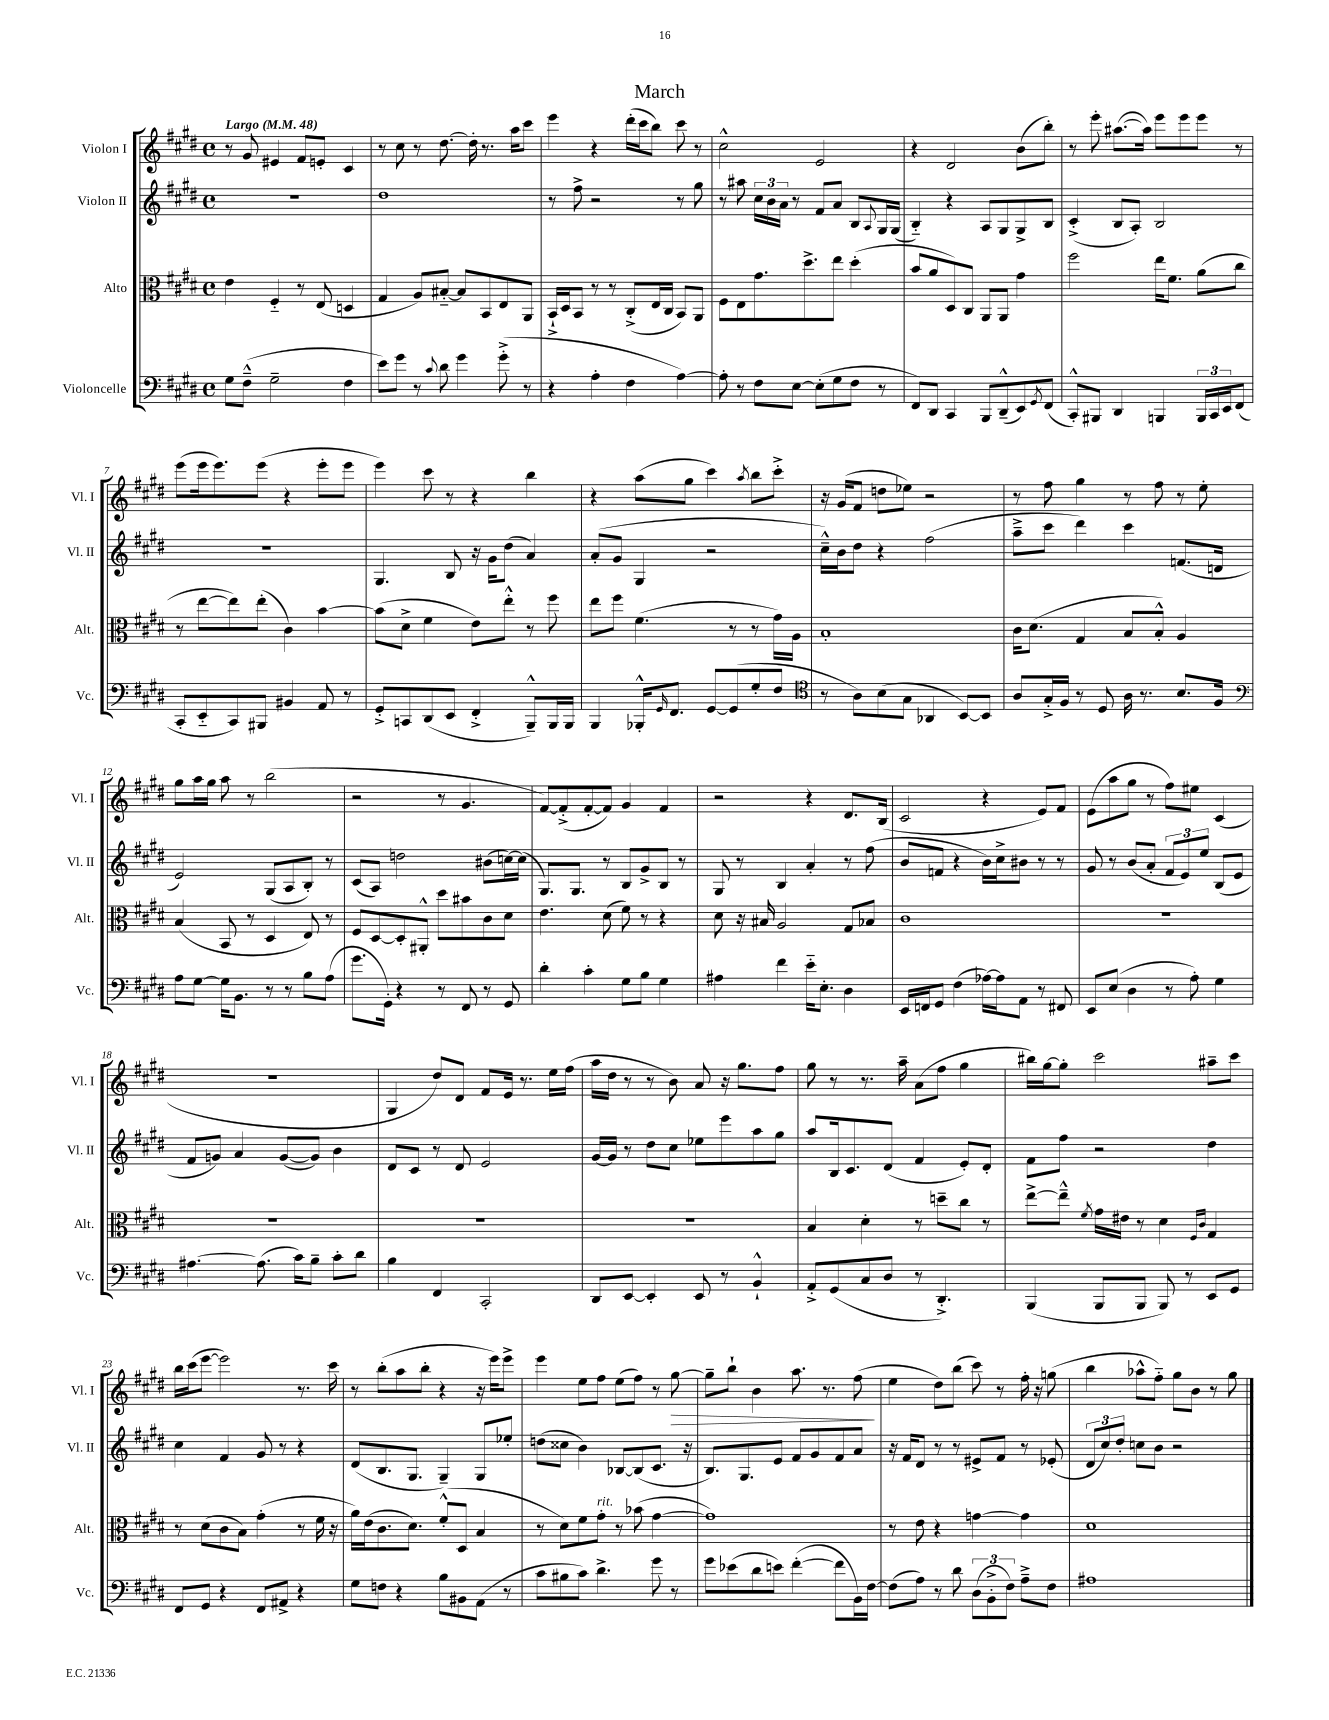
\header { title = "March" }
<<
\new StaffGroup <<
\new Staff = "s0" \with { instrumentName = "Violon I" shortInstrumentName = "Vl. I" } {
    \clef treble \key e \major \defaultTimeSignature \time 4/4 \tempo "Largo" 4 = 48
    r8 gis'8 eis'4 fis'8 e'8-. cis'4 |
    r8 cis''8 r8 dis''8.~ dis''16-. r8. a''16 cis'''8 |
    e'''4 r4 dis'''16-.( cis'''16 b''8) cis'''8 r8 |
    cis''2-^ e'2 |
    r4 dis'2 b'8( b''8-.) |
    r8 e'''8-. ais''8.~( ais''16) e'''8 e'''8 e'''8 r8 |
    e'''8( e'''16 e'''8.) e'''8( r4 e'''8-. e'''8 |
    e'''4) cis'''8 r8 r4 b''4 |
    r4 a''8( gis''8 cis'''4) \acciaccatura { a''8 } b''8 cis'''8-.-> |
    r16 gis'16( fis'8 d''8 ees''8) r2 |
    r8 fis''8 gis''4 r8 fis''8 r8 e''8-. |
    gis''8 a''16 gis''16 a''8 r8 b''2( |
    r2 r8 gis'4. |
    fis'8~) fis'8-.->( fis'8~-. fis'8) gis'4 fis'4 |
    r2 r4 dis'8. b16( |
    cis'2 r4 e'8) fis'8 |
    e'8( a''8 gis''8 r8 fis''8) eis''8 cis'4( |
    R1 |
    gis4 dis''8) dis'8 fis'8 e'16 r8. e''16 fis''16( |
    a''16 dis''16 r8 r8 b'8) a'8 r16 gis''8. fis''8 |
    gis''8 r8 r8. a''16-- a'8( fis''8 gis''4 |
    bis''16) gis''16~ gis''8-. cis'''2 ais''8-- cis'''8 |
    b''16 cis'''16( e'''8~ e'''2) r8. cis'''16 |
    r8 b''8-.( a''8 b''8-. r4 r16 e'''16) e'''8-> |
    e'''4 e''8 fis''8 e''8( fis''8) r8 gis''8~\> |
    gis''8-- b''8-! b'4 a''8. r8. fis''8\!( |
    e''4 dis''8) b''8( cis'''8) r8 fis''16-. r16 g''8( |
    b''4 aes''8-^ fis''8-_) gis''8 b'8 r8 gis''8 \bar "|." |
}
\new Staff = "s1" \with { instrumentName = "Violon II" shortInstrumentName = "Vl. II" } {
    \clef treble \key e \major \defaultTimeSignature \time 4/4
    R1 |
    dis''1 |
    r8 fis''8-> r2 r8 gis''8 |
    r8 ais''8 \tuplet 3/2 { cis''16 b'16 a'16 } r8 fis'8 a'8 b8 \appoggiatura { a8 } gis16 gis16( |
    b4-_) r4 a8 gis8 gis8-> b8 |
    cis'4-.->( b8 a8-.) b2 |
    R1 |
    gis4. b8 r16 gis'16 dis''8( a'4) |
    a'8-.( gis'8 gis4 r2 |
    cis''16---^) b'16 dis''8 r4 fis''2( |
    a''8---> cis'''8 dis'''4) cis'''4 f'8.( d'16 |
    e'2) gis8( a8 b8-.) r8 |
    cis'8( a8) d''2 bis'8( c''16~) c''16( |
    gis8.) gis8. r8 b8 gis'8-> b8 r8 |
    gis8 r8 b4 a'4-. r8 fis''8( |
    b'8 f'8 r4 b'16) cis''16-> bis'8 r8 r8 |
    gis'8 r8 b'8( a'8-. \tuplet 3/2 { fis'8 e'8) e''8 } b8( e'8 |
    fis'8 g'8) a'4 g'8~( g'8) b'4 |
    dis'8 cis'8 r8 dis'8 e'2 |
    gis'16~ gis'16 r8 dis''8 cis''8 ees''8 e'''8 a''8 gis''8 |
    a''8 b16 cis'8. dis'8( fis'4 e'8-.) dis'8-. |
    fis'8 fis''8 r2 dis''4 |
    cis''4 fis'4 gis'8 r8 r4 |
    dis'8( b8. gis8. gis4--) gis8 ees''8-. |
    d''8( cisis''8 b'4) bes8~ bes8( cis'8. r16 |
    b8.) gis8. e'8 fis'8 gis'8 fis'8 a'8 |
    r16 fis'16 dis'8 r8 r8 eis'8-> fis'8 r8 ees'8-.( |
    \tuplet 3/2 { dis'8 cis''8) dis''8-. } c''8 b'8 r2 \bar "|." |
}
\new Staff = "s2" \with { instrumentName = "Alto" shortInstrumentName = "Alt." } {
    \clef alto \key e \major \defaultTimeSignature \time 4/4
    e'4 fis4-_ r8 e8( d4 |
    gis4 a8) bis8~-_ bis8 b,8 e8 a,8 |
    b,16-!-> dis16 b,8 r8 r8 cis8-.->( e16 cis16 b,8) a,8 |
    fis8 e8 gis'8. dis''8.-> e''8 dis''4-.( |
    b'8 a'8 dis8) cis8 a,8 a,8 gis'4 |
    fis''2 e''16 fis'8. a'8( cis''8 |
    r8 e''8~ e''8) e''8-.( cis'4) b'4~ |
    b'8( dis'8-> fis'4 e'8) e''8-.-^ r8 fis''8 |
    e''8 fis''8 fis'4.( r8 r8 gis'16) a16 |
    b1-. |
    cis'16 dis'8.( gis4 b8 b8-.-^) a4 |
    b4( b,8 r8 dis4 e8) r8 |
    fis8 dis8~ dis8-. ais,8-.-^ dis''8 bis'8 cis'8 dis'8 |
    e'4. dis'8( fis'8) r8 r4 |
    dis'8 r16 bis16 a2 gis8 bes8 |
    cis'1 |
    R1 |
    R1 |
    R1 |
    R1 |
    b4 dis'4-. r8 d''8-- cis''8 r8 |
    e''8~-> e''8---^ \acciaccatura { fis'8 } gis'16 eis'16 r8 dis'4 \grace { fis16 cis'16 } gis4 |
    r8 dis'8( cis'8 b8) gis'4-.( r8 fis'16 r16 |
    a'16) e'16( cis'8. dis'8.) fis'8-.-^( dis8 b4 |
    r8 dis'8) fis'8 gis'8-.^\markup { \italic "rit." } r8 bes'8( gis'4~ |
    gis'1) |
    r8 e'8 r4 g'4~ g'4 |
    dis'1 \bar "|." |
}
\new Staff = "s3" \with { instrumentName = "Violoncelle" shortInstrumentName = "Vc." } {
    \clef bass \key e \major \defaultTimeSignature \time 4/4
    gis8 fis8---^( gis2-- fis4 |
    e'8) gis'8 r8 \appoggiatura { cis'8 } dis'8 gis'4 gis'8-.->( r8 |
    r4 a4-. fis4 a4~) |
    a8-. r8 fis8 e8~ e8-.( gis8 fis8 r8 |
    fis,8) dis,8 cis,4 b,,8 dis,8---^( e,8) \acciaccatura { gis,8 } fis,8( |
    cis,8-.-^) bis,,8 dis,4 b,,4 \tuplet 3/2 { b,,16 cis,16 e,16 } fis,8( |
    cis,8-. e,8-_ cis,8) bis,,8 bis,4 a,8 r8 |
    gis,8-.-> c,8 dis,8( e,8 fis,4-.-> b,,8---^) b,,16 b,,16 |
    b,,4 bes,,16-.-^ \grace { gis,16 } fis,8. gis,8~ gis,8( gis8-. fis8 |
    \clef tenor r8 a8) b8( gis8 aes,4 b,8~) b,8 |
    a8 gis16-.-> fis16 r8 dis8 a16 r8. b8. fis16 |
    \clef bass a8 gis8~ gis16 b,8. r8 r8 b8 a8( |
    gis'8. gis,16-.) r4 r8 fis,8 r8 gis,8 |
    dis'4-. cis'4-. gis8 b8 gis4 |
    ais4 fis'4 e'16-_ e8.-. dis4 |
    e,16 f,16 gis,8 fis4( aes16~) aes16 a,8 r8 fis,8 |
    e,8 e8( dis4 r8 a8-.) gis4 |
    ais4.~ ais8.( cis'16) b8-- cis'8-. dis'8 |
    b4 fis,4 cis,2-. |
    dis,8 e,8~ e,4-. e,8 r8 b,4-!-^ |
    a,8-.-> gis,8( cis8 dis8 r8 dis,4.-.->) |
    b,,4( b,,8 b,,8 b,,8) r8 e,8 gis,8 |
    fis,8 gis,8 r4 fis,8 ais,8-> r4 |
    gis8 f8 r4 b8 bis,8 a,8( r8 |
    cis'8 bis8 cis'8) dis'4.-> gis'8 r8 |
    gis'8 ees'8( dis'8 e'8) fis'4~-.( fis'8 b,16) fis16~ |
    fis8( a8) r8 dis'8 \tuplet 3/2 { dis8( b,8-.-> fis8) } a8---> fis8 |
    ais1 \bar "|." |
}
>>
>>
